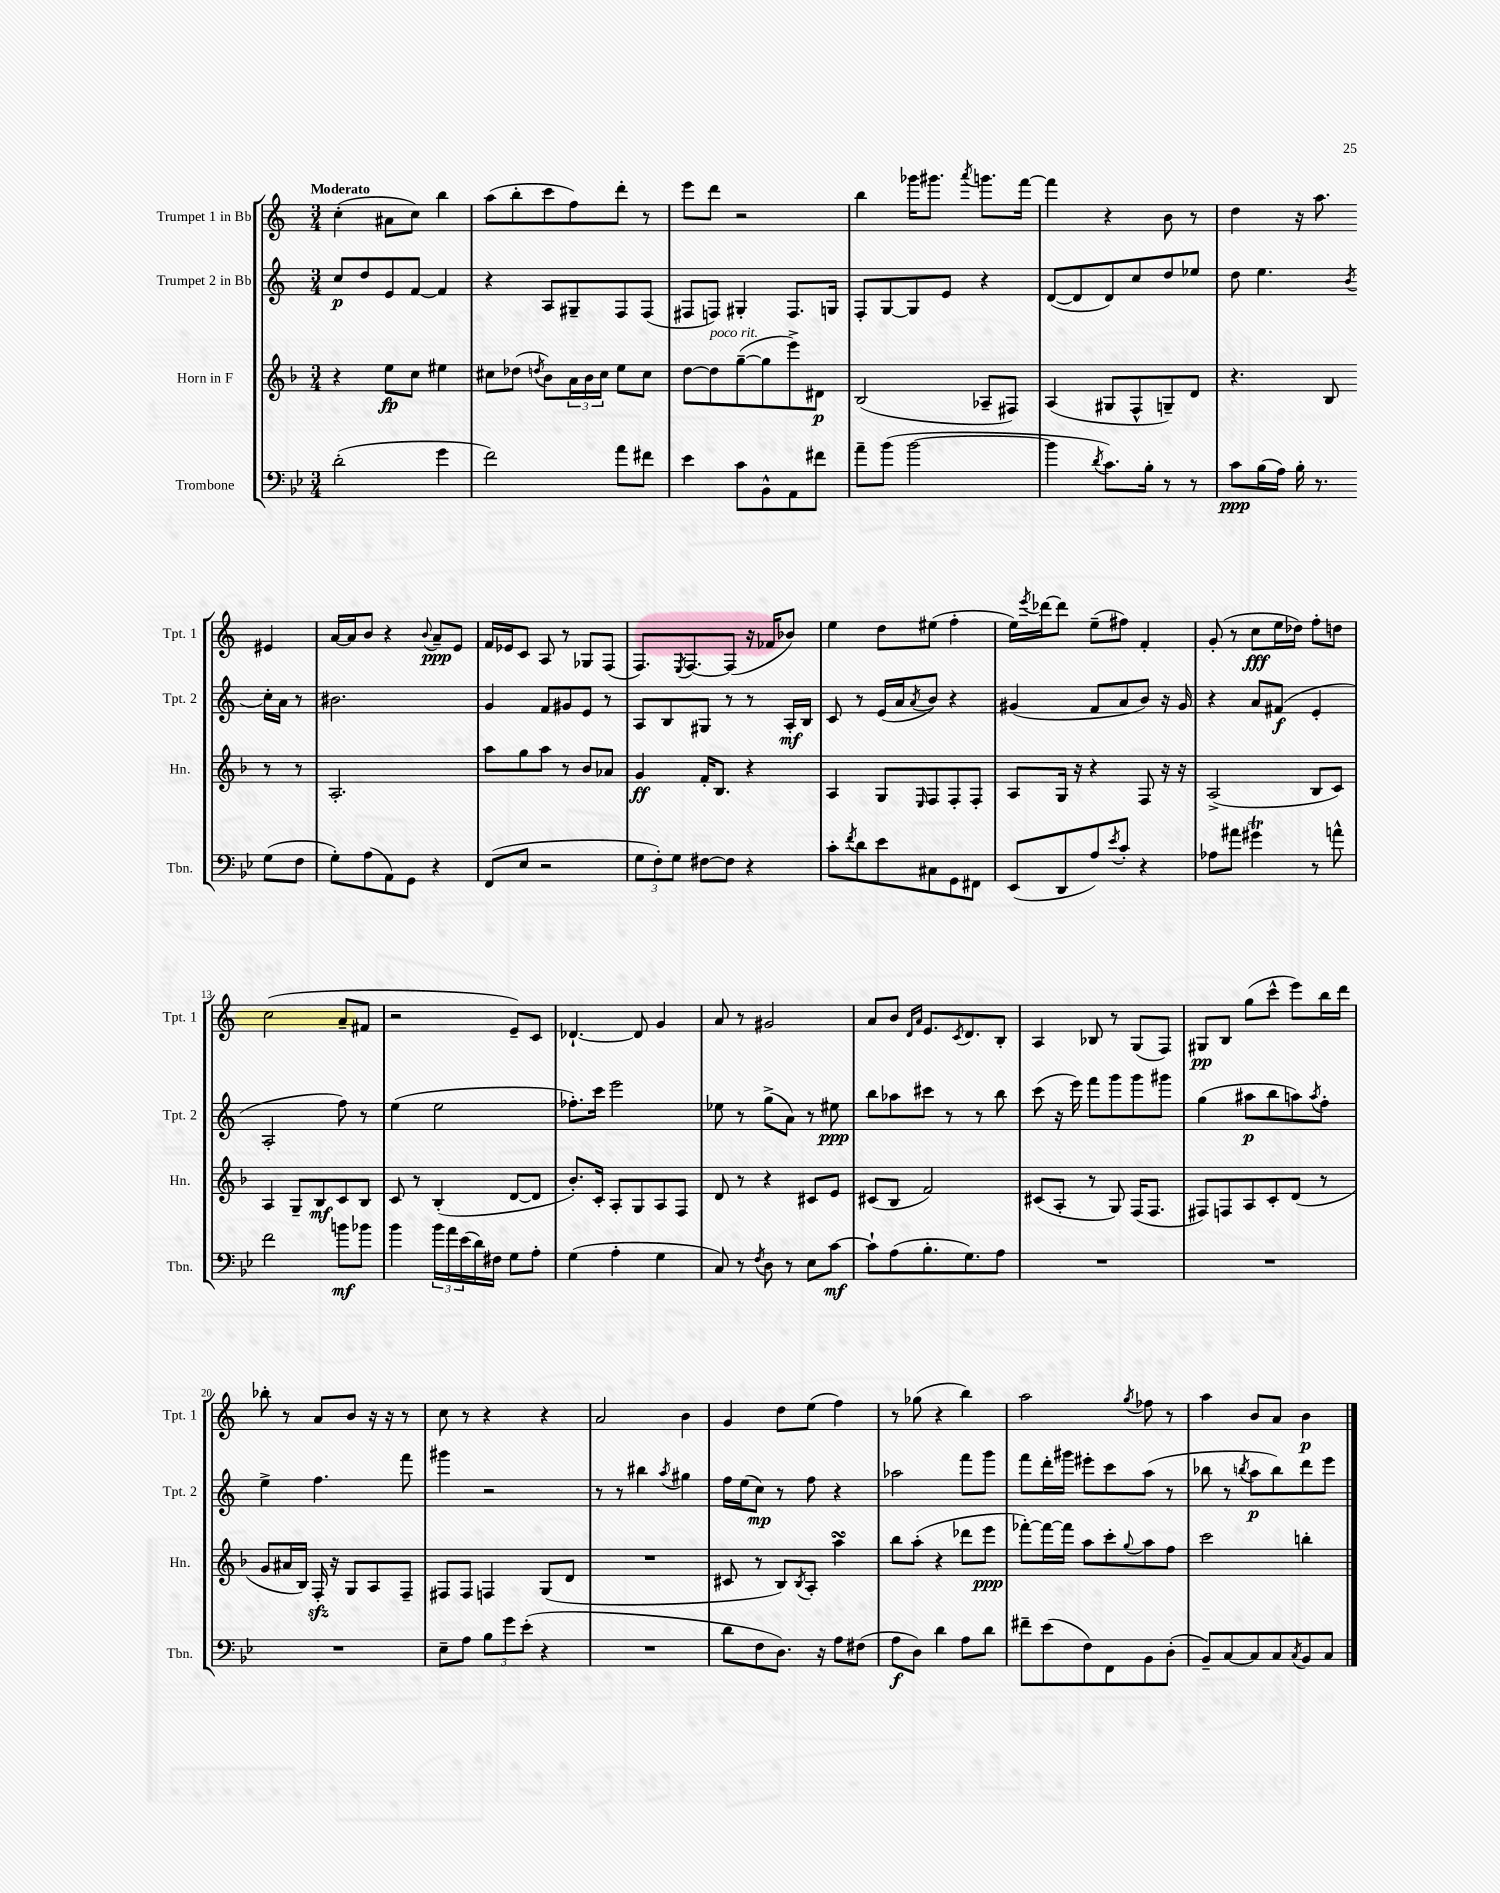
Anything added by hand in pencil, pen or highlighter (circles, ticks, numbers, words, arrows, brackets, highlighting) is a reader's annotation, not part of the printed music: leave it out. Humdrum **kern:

**kern	**dynam	**kern	**dynam	**kern	**dynam	**kern	**dynam
*part4	*part4	*part3	*part3	*part2	*part2	*part1	*part1
*staff4	*staff4	*staff3	*staff3	*staff2	*staff2	*staff1	*staff1
*I"Trombone	*	*I"Horn in F	*	*I"Trumpet 2 in Bb	*	*I"Trumpet 1 in Bb	*
*I'Tbn.	*	*I'Hn.	*	*I'Tpt. 2	*	*I'Tpt. 1	*
*clefF4	*	*clefG2	*	*clefG2	*	*clefG2	*
*k[b-e-]	*	*k[b-]	*	*k[]	*	*k[]	*
*M3/4	*	*M3/4	*	*M3/4	*	*M3/4	*
=1	=1	=1	=1	=1	=1	=1	=1
!	!	!	!	!	!	!LO:TX:a:B:t=Moderato	!
(2d'\	.	4r	.	8cc/L	p	(4cc'\	.
.	.	.	.	8dd/	.	.	.
.	.	8ee\L	fp	8e/	.	8a#X\L	.
.	.	8cc\J	.	[8f/J	.	8cc\J)	.
4g\	.	4ee#X\	.	4f/]	.	4bb\	.
=2	=2	=2	=2	=2	=2	=2	=2
2f\)	.	8cc#X\L	.	4r	.	(8aa\L	.
.	.	(8dd-X\J	.	.	.	8bb'\	.
.	.	8qddn/	.	.	.	.	.
.	.	8b-\L)	.	8A/L	.	8ccc\	.
.	.	24a\L	.	8G#X~/	.	8ff\)	.
.	.	24b-\	.	.	.	.	.
.	.	24cc#\JJ	.	.	.	.	.
8a\L	.	8ee\L	.	8F/	.	8ddd'\J	.
8f#X\J	.	8cc#\J	.	(8F/J	.	8r	.
=3	=3	=3	=3	=3	=3	=3	=3
4e-\	.	[8dd\L	.	8F#X/L	.	8eee\L	.
!	!	!LO:TX:a:i:t=poco rit.	!	!	!	!	!
.	.	8dd\]	.	8Fn/J)	.	8ddd\J	.
8c\L	.	([8gg~\	.	4G#X'/	.	2r	.
8BB-^^\	.	8gg\]	.	.	.	.	.
8AA\	.	8eee^\)	.	8.F/L	.	.	.
8f#X\J	.	8d#X\J	p	.	.	.	.
.	.	.	.	16Gn/Jk	.	.	.
=4	=4	=4	=4	=4	=4	=4	=4
8a~\L	.	(2B-/	.	8F'/L	.	4bb\	.
(8b-\J	.	.	.	[8G/	.	.	.
[2b-\	.	.	.	8G/]	.	16ggg-X\KL	.
.	.	.	.	.	.	8.ggg#X\J	.
.	.	.	.	8e/J	.	.	.
.	.	.	.	.	.	8qaaa/	.
.	.	8A-X~/L	.	4r	.	8.gggn\L	.
.	.	8F#X/J)	.	.	.	.	.
.	.	.	.	.	.	[16fff\Jk	.
=5	=5	=5	=5	=5	=5	=5	=5
4b-\]	.	(4A/	.	([8d/L	.	4fff\]	.
.	.	.	.	8d/]	.	.	.
8qd/	.	.	.	.	.	.	.
8.c\L)	.	8G#X/L	.	8d/)	.	4r	.
.	.	8F^^/	.	8cc/	.	.	.
16B-'\Jk	.	.	.	.	.	.	.
8r	.	8Gn~/)	.	8dd/	.	8b\	.
8r	.	8d/J	.	8ee-X/J	.	8r	.
=6	=6	=6	=6	=6	=6	=6	=6
8c\L	ppp	4.r	.	8dd\	.	4dd\	.
(16B-\L	.	.	.	4.ee\	.	.	.
16A\JJ)	.	.	.	.	.	.	.
16B-'\	.	.	.	.	.	16r	.
8.r	.	.	.	.	.	8.aa\	.
.	.	8B-/	.	.	.	.	.
.	.	.	.	8qb/	.	.	.
(8G\L	.	8r	.	16cc'\LL	.	4e#X/	.
.	.	.	.	16a\JJ	.	.	.
8F\J	.	8r	.	8r	.	.	.
!!LO:LB:g=z
=7	=7	=7	=7	=7	=7	=7	=7
8G'\L)	.	2.A'/	.	2.b#X\	.	[16a/LL	.
.	.	.	.	.	.	16a/J]	.
(8A\	.	.	.	.	.	8b/J	.
8AA\)	.	.	.	.	.	4r	.
8GG\J	.	.	.	.	.	.	.
.	.	.	.	.	.	8qqb/	.
4r	.	.	.	.	.	8a~/L	ppp
.	.	.	.	.	.	8e/J	.
=8	=8	=8	=8	=8	=8	=8	=8
(8FF/L	.	8aa\L	.	4g/	.	16f/LL	.
.	.	.	.	.	.	16e-X/J	.
8E-/J	.	8gg\	.	.	.	8c/J	.
2r	.	8aa\J	.	8f/L	.	8A/	.
.	.	8r	.	8g#X/	.	8r	.
.	.	8b-/L	.	8e/J	.	8G-X/L	.
.	.	8a-X/J	.	8r	.	(8F/J	.
=9	=9	=9	=9	=9	=9	=9	=9
12G\L	.	4g/	ff	8A/L	.	8.F/L)	.
12F'\)	.	.	.	.	.	.	.
.	.	.	.	8B/	.	.	.
12G\J	.	.	.	.	.	.	.
.	.	.	.	.	.	8qE/	.
.	.	.	.	.	.	[8.F/	.
[8F#X\L	.	16f'/KL	.	8G#X/J	.	.	.
.	.	8.B-/J	.	.	.	.	.
8F#\J]	.	.	.	8r	.	(8F/J]	.
4r	.	4r	.	8r	.	16r	.
.	.	.	.	.	.	16f-X/KL	.
.	.	.	.	16A'/LL	mf	8b-X/J)	.
.	.	.	.	16B/JJ	.	.	.
=10	=10	=10	=10	=10	=10	=10	=10
8c'\L	.	4A/	.	8c/	.	4ee\	.
8qf/	.	.	.	.	.	.	.
8d\	.	.	.	8r	.	.	.
8e-\	.	8G/L	.	(16e/LL	.	8dd\L	.
.	.	.	.	16a/J	.	.	.
.	.	16qqE/	.	8qa/	.	.	.
8C#X\	.	8F/	.	8b/J)	.	(8ee#X\J	.
8GG\	.	8F'/	.	4r	.	4ff'\	.
8FF#X\J	.	8F'/J	.	.	.	.	.
=11	=11	=11	=11	=11	=11	=11	=11
(8EE-/L	.	8A/L	.	(4g#X/	.	16ee\LL)	.
.	.	.	.	.	.	8qeee/	.
.	.	.	.	.	.	[16ddd-X\J	.
8DD/	.	16G/Jk	.	.	.	8ddd-\J]	.
.	.	16r	.	.	.	.	.
8A/)	.	4r	.	8f/L	.	(8ee~\L	.
8qe-/	.	.	.	.	.	.	.
8c'/J	.	.	.	8a/	.	8ff#X\J)	.
4r	.	8F/	.	8b/J)	.	4f'/	.
.	.	16r	.	16r	.	.	.
.	.	16r	.	16g#/	.	.	.
=12	=12	=12	=12	=12	=12	=12	=12
8A-X\L	.	(2A^/	.	4r	.	(8g'/	.
8a#X\J	.	.	.	.	.	8r	.
4g#Xt\	.	.	.	8a/L	.	8cc\L	fff
.	.	.	.	(8f#X/J	f	16ee\L	.
.	.	.	.	.	.	16dd-X\JJ)	.
8r	.	8B-/L	.	4e'/	.	8ff'\L	.
8an^^\	.	8c/J)	.	.	.	8ddn\J	.
!!LO:LB:g=z
=13	=13	=13	=13	=13	=13	=13	=13
2f\	.	4A/	.	2A'/	.	(2cc\	.
.	.	8G~/L	.	.	.	.	.
.	.	8B-/	mf	.	.	.	.
8bn\L	mf	8c/	.	8ff\)	.	8a~/L	.
8b-X\J	.	8B-/J	.	8r	.	8f#X/J	.
=14	=14	=14	=14	=14	=14	=14	=14
4b-\	.	8c/	.	(4ee\	.	2r	.
.	.	8r	.	.	.	.	.
24b-\LL	.	(4B-'/	.	2ee\	.	.	.
24a\	.	.	.	.	.	.	.
(24e-\	.	.	.	.	.	.	.
16d\)	.	.	.	.	.	.	.
16F#X\JJ	.	.	.	.	.	.	.
8G\L	.	[8d/L	.	.	.	8e~/L)	.
8A'\J	.	8d/J]	.	.	.	8c/J	.
=15	=15	=15	=15	=15	=15	=15	=15
(4G\	.	8.b-'/L)	.	8.ff-X'\L)	.	[4.d-X`/	.
.	.	16c'/Jk	.	16ccc\Jk	.	.	.
4A'\	.	8A'/L	.	2eee\	.	.	.
.	.	8G/	.	.	.	8d-/]	.
4G\	.	8A/	.	.	.	4g/	.
.	.	8F/J	.	.	.	.	.
=16	=16	=16	=16	=16	=16	=16	=16
8C/)	.	8d/	.	8ee-X\	.	8a/	.
8r	.	8r	.	8r	.	8r	.
8qF/	.	.	.	.	.	.	.
8D\	.	4r	.	(8gg^\L	.	2g#X/	.
8r	.	.	.	8a\J)	.	.	.
8E-\L	.	8c#X/L	.	8r	.	.	.
[8c\J	mf	8e/J	.	8ee#X\	ppp	.	.
=17	=17	=17	=17	=17	=17	=17	=17
8c`\L]	.	(8c#X/L	.	8bb\L	.	8a/L	.
(8A\	.	8B-/J	.	8aa-X\	.	8b/J	.
.	.	.	.	.	.	16qqd/LL	.
.	.	.	.	.	.	16qqa/JJ	.
8.B-'\	.	2f/)	.	8ccc#X\J	.	8.e/L	.
.	.	.	.	8r	.	.	.
.	.	.	.	.	.	8qc/	.
8.G\)	.	.	.	.	.	8.d/	.
.	.	.	.	8r	.	.	.
8A\J	.	.	.	8bb\	.	8B'/J	.
=18	=18	=18	=18	=18	=18	=18	=18
2.r	.	(8c#X/L	.	(8ccc\	.	4A/	.
.	.	8A'/J	.	16r	.	.	.
.	.	.	.	16eee\)	.	.	.
.	.	8r	.	8fff\L	.	8B-X/	.
.	.	8G/)	.	8ggg\	.	8r	.
.	.	(16F/KL	.	8ggg\	.	(8G/L	.
.	.	8.F/J	.	.	.	.	.
.	.	.	.	8ggg#X\J	.	8F/J)	.
=19	=19	=19	=19	=19	=19	=19	=19
2.r	.	8F#X/L)	.	(4gg\	.	8G#X/L	pp
.	.	8Fn/	.	.	.	8B/J	.
.	.	8A/	.	8aa#X\L	p	(8gg\L	.
.	.	8c'/	.	8bb\	.	8ccc^^\J	.
.	.	(8d/J	.	8aan\)	.	8eee\L)	.
.	.	.	.	8qaa/	.	.	.
.	.	8r	.	8ff'\J	.	16bb\L	.
.	.	.	.	.	.	16ddd\JJ	.
!!LO:LB:g=z
=20	=20	=20	=20	=20	=20	=20	=20
2.r	.	8g/L	.	4ee^\	.	8bb-X'\	.
.	.	16a#X/L	.	.	.	8r	.
.	.	16B-/JJ)	.	.	.	.	.
.	.	16Fzz'/	.	4.ff\	.	8a/L	.
.	.	16r	.	.	.	.	.
.	.	8G/L	.	.	.	8b/J	.
.	.	8A/	.	.	.	16r	.
.	.	.	.	.	.	16r	.
.	.	8F~/J	.	8fff\	.	8r	.
=21	=21	=21	=21	=21	=21	=21	=21
8E-~\L	.	8F#X/L	.	4ggg#X\	.	8cc\	.
8A\J	.	8F#/J	.	.	.	8r	.
12B-\L	.	4Fn/	.	2r	.	4r	.
12g\	.	.	.	.	.	.	.
(12e-'\J	.	.	.	.	.	.	.
4r	.	(8G/L	.	.	.	4r	.
.	.	8d/J	.	.	.	.	.
=22	=22	=22	=22	=22	=22	=22	=22
2.r	.	2.r	.	8r	.	2a/	.
.	.	.	.	8r	.	.	.
.	.	.	.	4bb#X\	.	.	.
.	.	.	.	8qaa/	.	.	.
.	.	.	.	4gg#X\	.	4b\	.
=23	=23	=23	=23	=23	=23	=23	=23
8d\L	.	8c#X/	.	16ff\LL	.	4g/	.
.	.	.	.	(16ee\J	.	.	.
8F\	.	8r	.	8cc\J)	mp	.	.
8.D\J)	.	8B-/L)	.	8r	.	8dd\L	.
.	.	8qB-/	.	.	.	.	.
.	.	8A'/J	.	8ff\	.	(8ee\J	.
16r	.	.	.	.	.	.	.
8A\L	.	4aasSsS\	.	4r	.	4ff\)	.
(8F#X\J	.	.	.	.	.	.	.
=24	=24	=24	=24	=24	=24	=24	=24
8A\L	f	8bb-\L	.	2aa-X\	.	8r	.
8D\J)	.	(8aa'\J	.	.	.	(8gg-X\	.
4d\	.	4r	.	.	.	4r	.
8A\L	.	8ddd-X\L	.	8fff\L	.	4bb\)	.
8d\J	.	8eee\J	ppp	8ggg\J	.	.	.
=25	=25	=25	=25	=25	=25	=25	=25
8f#X~\L	.	[8fff-X'\L)	.	8fff\L	.	2aa\	.
(8e-\	.	16fff-\L_	.	16ddd'\L	.	.	.
.	.	16fff-\JJ]	.	16ggg#X\JJ	.	.	.
8F\)	.	8aa\L	.	8eee#X'\L	.	.	.
8FF\	.	8ccc'\	.	8ccc\	.	.	.
.	.	8qqgg/	.	.	.	8qgg/	.
8BB-\	.	8aa\	.	(8aa\J	.	8ff-X\	.
(8D'\J	.	8ff\J	.	8r	.	8r	.
=26	=26	=26	=26	=26	=26	=26	=26
8BB-~/L)	.	2ccc\	.	8bb-X\	.	4aa\	.
[8C/	.	.	.	8r	.	.	.
.	.	.	.	8qbbn/	.	.	.
8C/]	.	.	.	8aa\L	p	8b/L	.
8C/	.	.	.	8bb\)	.	8a/J	.
8qC/	.	.	.	.	.	.	.
8BB-/	.	4bbn'\	.	8ddd\	.	4b\	p
8C/J	.	.	.	8eee\J	.	.	.
==	==	==	==	==	==	==	==
*-	*-	*-	*-	*-	*-	*-	*-
